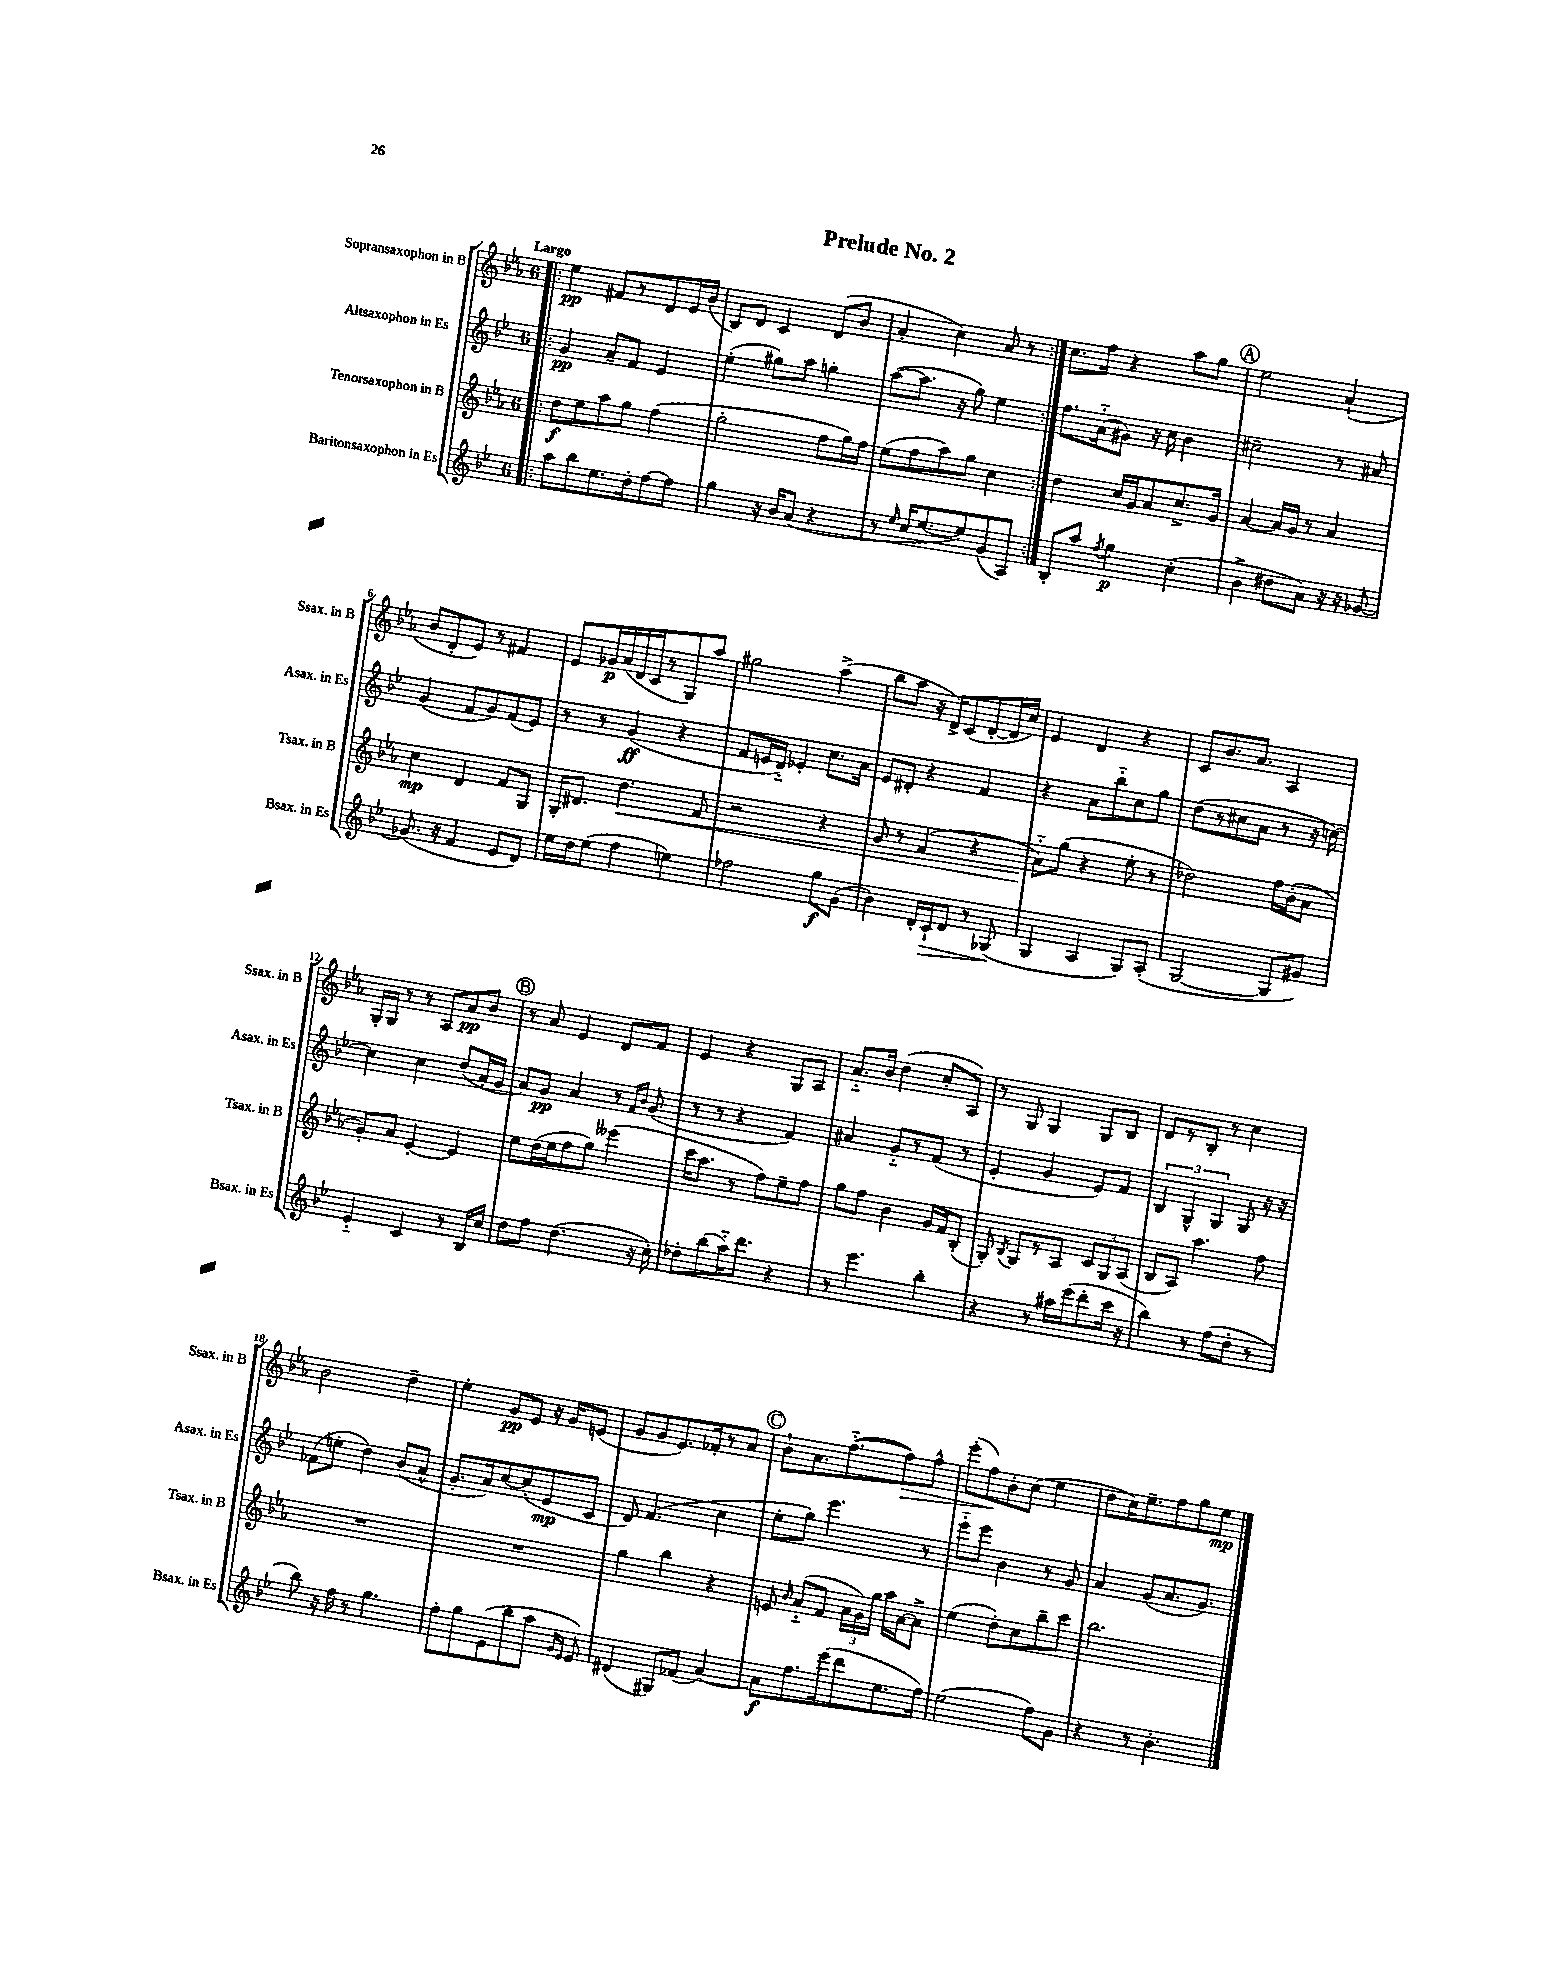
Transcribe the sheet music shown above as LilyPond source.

\header { title = "Prelude No. 2" }
<<
\new StaffGroup <<
\new Staff = "s0" \with { instrumentName = "Sopransaxophon in B" shortInstrumentName = "Ssax. in B" } {
    \clef treble \key ees \major \once \override Staff.TimeSignature.style = #'single-digit \time 6/8 \tempo "Largo"
    \autoBeamOff \repeat volta 2 { \bar ".|:" ees''4\pp fis'8[ r8 d'8 ees'16 bes'16]( |
    bes8[) d'8] c'4 d'8[( bes'8] |
    aes'4-. c''4) aes'8 r8 | }
    c''8.[ f''16] r4 aes''8[ g''8] |
    \mark \markup { \circle "A" } ees''2 aes'4-!( |
    bes'8[ d'8-. ees'8]) r8 fis'4 |
    ees'8[ ges'16\p aes'16( d'16 c'16 r8 g8) aes''8] |
    gis''2 aes''4->( |
    bes''8[ aes''8] r16 d'16[->) c'8( d'8~-. d'16 c''16]) |
    ees'4 d'4 r4 |
    c'8[ bes'8. aes'8.] aes4 |
    g16[-. g16] r8 r8 aes8[ aes'8\pp bes'8] |
    \mark \markup { \circle "B" } r8 aes'8 ees'4 d'8[ f'8] |
    ees'4 r4 g8[ aes8] |
    aes'8.[-_ bes'16] d''4( c''8[-. aes8]) |
    r8 g8 g4 g8[ bes8] |
    d'8[ r8 bes8]-. r8 c''4 |
    bes'2 d''4-- |
    ees''4-. g'8[\pp ees'8] r16 g'16[ e'8]( |
    g'8[ g'8 ees'8.) fes'16-. r8 aes'8] |
    \mark \markup { \circle "C" } bes'8[-! aes'8. f''8.~-_( f''8\>) f''8]-^ |
    ees'''8[-.( f''8\!) bes'8-. c''8]( ees''4 |
    d''8[ c''16) ees''8.-- f''8 g''8 ees''8]\mp \bar "|." |
}
\new Staff = "s1" \with { instrumentName = "Altsaxophon in Es" shortInstrumentName = "Asax. in Es" } {
    \clef treble \key bes \major \once \override Staff.TimeSignature.style = #'single-digit \time 6/8
    \autoBeamOff \repeat volta 2 { \bar ".|:" g'4\pp a'8[-- f'8] ees'4 |
    ees''4-.( gis''8[) a''8] g''4-. |
    a''8[~( a''8.] r16 g''8) ees''4 | }
    f''8.[ a'16-_( gis'8]) r16 c''16 bes'4 |
    \mark \markup { \circle "A" } cis''2-- r8 ais'8 |
    g'4( f'8[ g'8) f'8( ees'8]) |
    r8 r8 g'4\ff( r4 |
    f'8[ e'16 d'16]-_) ees'4-. c''8.[ a'16] |
    ees'8[ dis'8]-. r4 f'4 |
    r4 a'8[ bes''8-_ c''8 g''8] |
    d''8[( r8 cis''8 a'8] r8 r16 c''16~) |
    c''4 c''4 d''8[( a'16-. g'16] |
    \mark \markup { \circle "B" } a'8[) g'8]\pp a'4 r8 \grace { f'16[ bes'16] } g'8( |
    r8 r8 r4 f'4) |
    ais'4 g'8[-_ r8 f'8]( r8 |
    ees'4-. g'4 ees'8[) f'8] |
    \tuplet 3/2 { bes4 g4-^ g4 } g8 r16 r16 |
    fes'8[( e''8]-. d''4) bes'8[( a'8]-^ |
    g'8.[-. a'16) c''8~ c''8-.( ees'8\mp c'8] |
    d'8) f'4.( c''4 |
    \mark \markup { \circle "C" } ees''8[-. g''8]) ees'''4. r8 |
    ees'''8[-_ ees'''8] bes'4 r8 g'8 |
    a'4 g'8[( a'8. g'8.]) \bar "|." |
}
\new Staff = "s2" \with { instrumentName = "Tenorsaxophon in B" shortInstrumentName = "Tsax. in B" } {
    \clef treble \key ees \major \once \override Staff.TimeSignature.style = #'single-digit \time 6/8
    \autoBeamOff \repeat volta 2 { \bar ".|:" d''8[\f ees''8 aes''8 g''8] f''4( |
    g''2-. f''8[ g''16) f''16] |
    ees''8[( f''8 aes''8) g''8] c''4 | }
    d''4 c''16[ g'16 aes'8 c''8.-> g'16] |
    \mark \markup { \circle "A" } aes'4~ aes'16[ g'16] r8 aes'4 |
    c''4\mp d'4 f'8[ g8] |
    g16[-. dis'8.] d''4.\< f'8 |
    r2 r4 |
    g'8 r8 f'4( r4 |
    aes'8[-_\!) g''8]( r4 ees''8-. r8 |
    des''2) f''16[ bes'16-.( aes'8] |
    g'8[-.) aes'8] ees'4~-. ees'4 |
    \mark \markup { \circle "B" } ees''8[ d''16( ees''16 f''8 g''8]) eeses'''4( |
    c'''16[ aes''8.] r8 f''8[) ees''8-- f''8] |
    g''8[ f''8] bes'4 g'16[ f'16 bes8]-.( |
    g8-.) \acciaccatura { bes8 } g8[ r8 aes8] \tuplet 3/2 { c'8[ g8 aes8]( } |
    bes8[ aes8]) aes''4. f''8 |
    R2. |
    R2. |
    g''4 bes''4 r4 |
    \mark \markup { \circle "C" } e'8 \grace { bes'16 } aes'8[-_( f'8] \tuplet 3/2 { aes'16[ g'16) g''16] } aes''16[ aes'16~ aes'8]-> |
    ees''4( d''8[-.) c''8 bes''8-- c'''8] |
    bes''2. \bar "|." |
}
\new Staff = "s3" \with { instrumentName = "Baritonsaxophon in Es" shortInstrumentName = "Bsax. in Es" } {
    \clef treble \key bes \major \once \override Staff.TimeSignature.style = #'single-digit \time 6/8
    \autoBeamOff \repeat volta 2 { \bar ".|:" a''8[ bes''8 ees''8. d''16-. f''8~ f''8] |
    g''4 r16 bes'16[ a'8]( r4 |
    r8 \grace { ees''16 } c''16[ ees''8.~ ees''8) g'8( a8]) | }
    bes8[-. a''8] \acciaccatura { f''8 } g''4\p c''4-.( |
    \mark \markup { \circle "A" } bes'4-> dis''8[ a'8]) r16 r16 ges'8~ |
    ges'8.( r16 f'4 ees'8[ d'8]) |
    ees''16[ d''16 ees''8]( f''4 e''4) |
    fes''2 g''8[\f g'8]( |
    bes'4) d'16[-. c'16-!\> d'8] r8 ges8\!( |
    g4 a4 g8[) a8]-.( |
    g2~ g8[ gis'8]) |
    ees'4-_ c'4 r8 bes16[ c''16] |
    \mark \markup { \circle "B" } d''8[ f''8] d''4.( r16 c''16-.) |
    des''8[-. bes''8( a''16-_) d'''8.] r4 |
    r8 ees'''4. bes''4-. |
    r4 r8 ais''16[ ees'''16( d'''8-. c'''16] r16 |
    bes''4) r8 f''8[( d''8]-. r8 |
    bes''8) r16 f''16 r8 g''4. |
    f''8[-. g''8 ees'8( bes''8 a''8] \grace { g'16[ ees'16] } ees'8) |
    dis'4( gis8[) fes'8]( a'4~) |
    \mark \markup { \circle "C" } a'8[\f f''8. ees'''16( d'''8 ees''8. f''16]) |
    ees''2( f''8[) g'8] |
    r4 r8 bes'4.-. \bar "|." |
}
>>
>>
